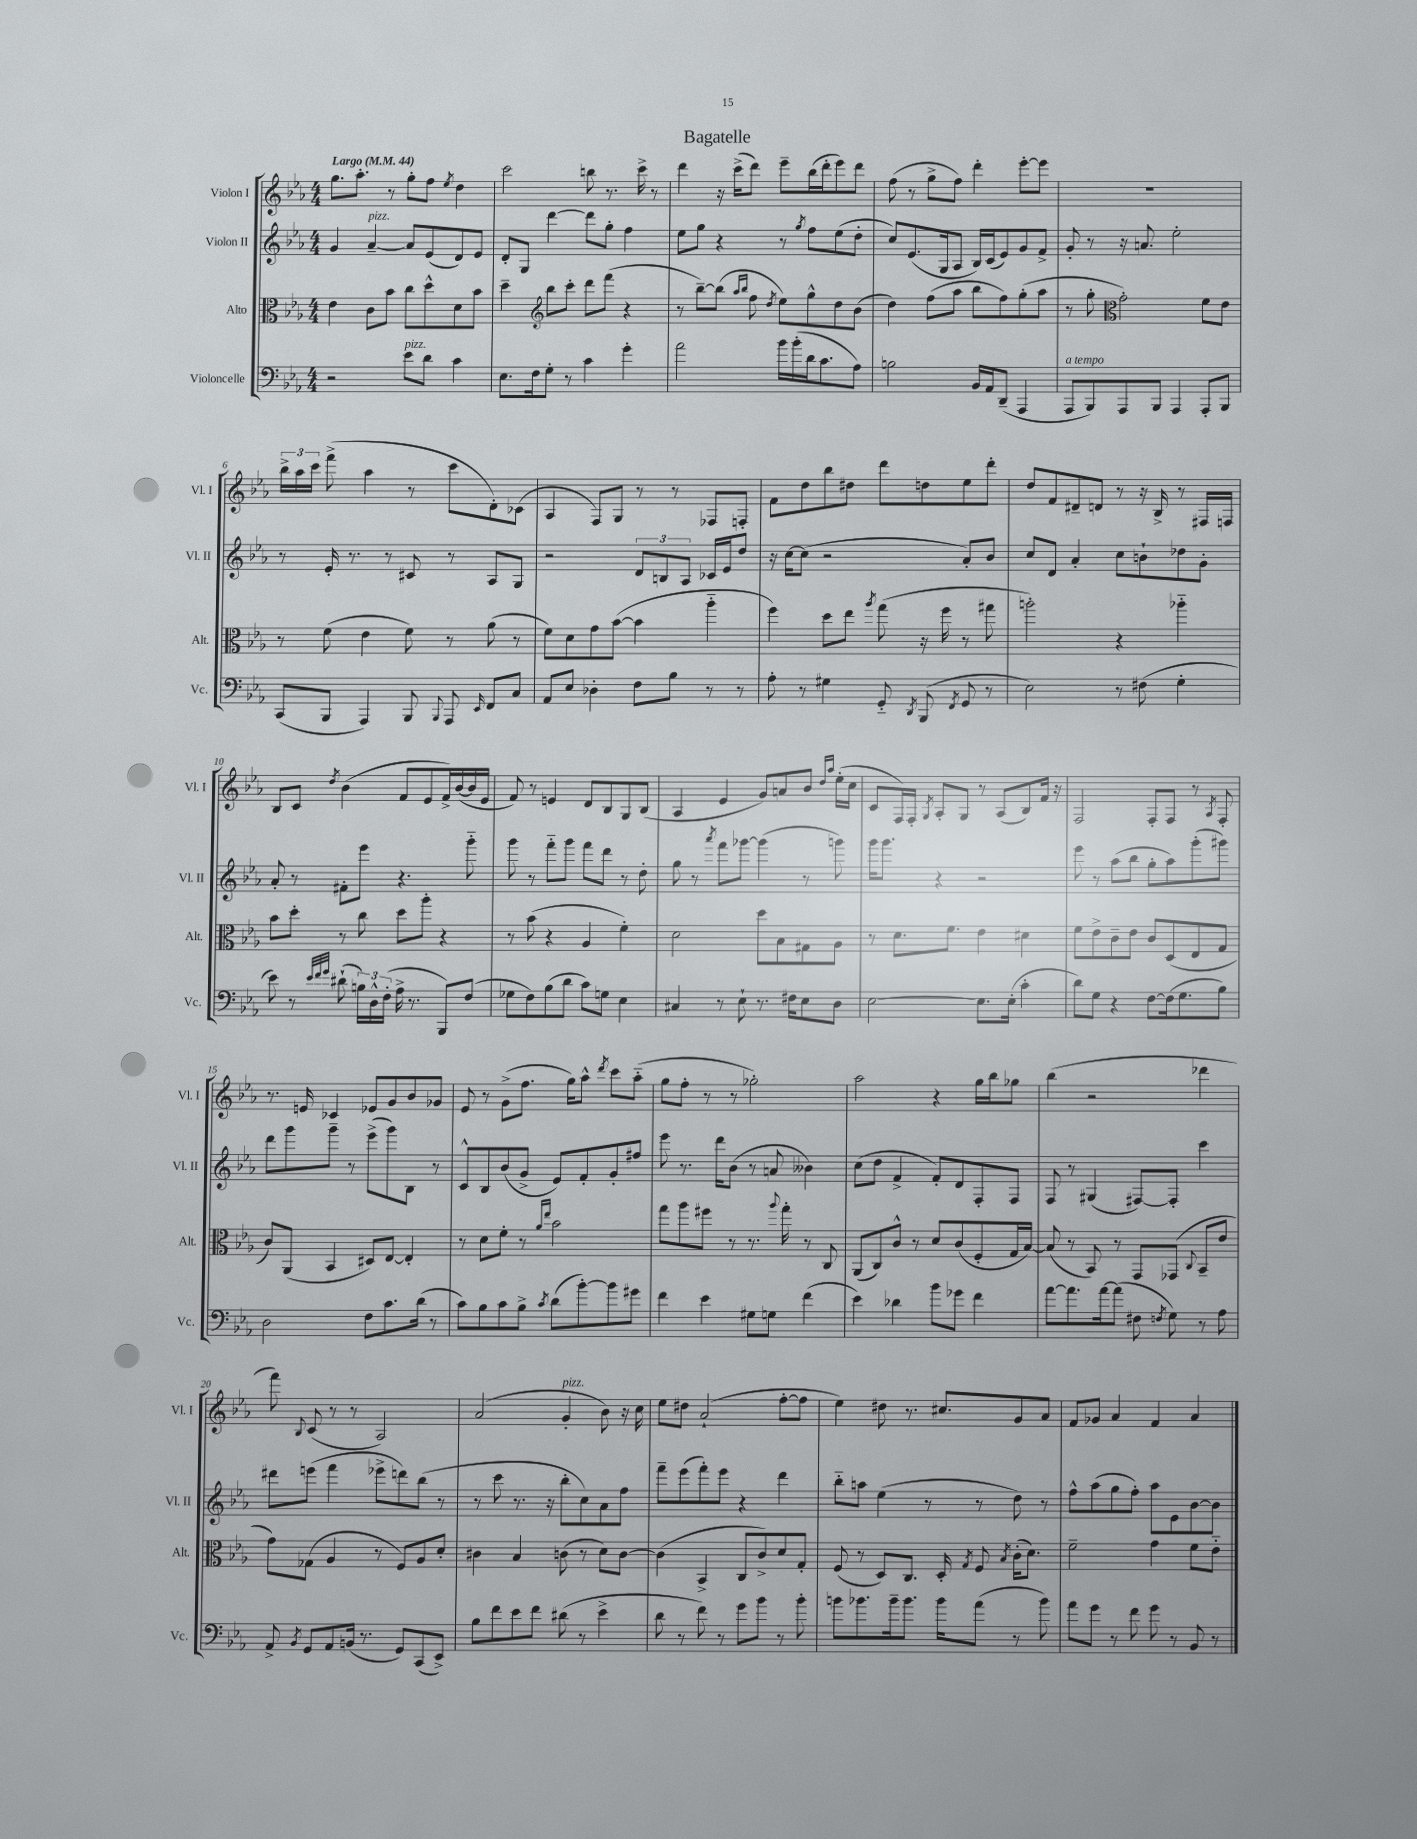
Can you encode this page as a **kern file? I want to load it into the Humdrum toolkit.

**kern	**kern	**kern	**kern
*staff4	*staff3	*staff2	*staff1
*clefF4	*clefC3	*clefG2	*clefG2
*k[b-e-a-]	*k[b-e-a-]	*k[b-e-a-]	*k[b-e-a-]
*M4/4	*M4/4	*M4/4	*M4/4
*MM44	*MM44	*MM44	*MM44
2r	4e-\	4g/	8.gg\L
.	.	.	8.aa-'\J
.	8c\L	[4a-~/	.
.	8b-\J	.	8r
8e-\L	8cc\L	8a-/]L	8gg'\L
8d\J	8dd^^\	(8e-/	8ff\J
.	.	.	8qee-/
4c\	8d\	8d/)	4dd\
.	8b-\J	8e-/J	.
=	=	=	=
8.E-\L	4dd~\	8d'/L	2ccc\
.	.	8G/J	.
16F\k	.	.	.
*	*clefG2	*	*
8G'\J	8bb-\L	[4ddd\	.
8r	8ccc'\J	.	.
4c\	8ddd\L	8ddd\]L	8bb\
.	(8fff\J	8gg'\J	8.r
4g'\	4r	4ff\	.
.	.	.	16ccc^\
.	.	.	8r
=	=	=	=
2a-\	8r	8ee-\L	4ddd\
.	[8bb-~\L)	8gg\J	.
.	(8bb-\]J	4r	16r
.	.	.	(16ccc^\LK
.	16qqaa-/LL	.	.
.	16qqbb-/JJ	.	.
.	8ff\	.	8ddd\J)
.	8qdd/	.	.
16b-\LL	8ee-\L)	8r	8eee-~\L
(16b-'\	.	.	.
.	.	8qgg/	.
16d\J	8gg^^\	8ff\L	(16bb-\L
8.c\	.	.	16ddd'\J
.	8dd\	(8ee-\	8eee-\)
8A-\J)	(8b-\J	8dd'\J	8ddd\J
=	=	=	=
2B\	4dd\)	8cc/L)	(8ff\
.	.	(8.e-/	8r
.	(8ff\L	.	8gg^\L
.	.	16G/k	.
.	8aa-\J	8A-/J	8ff\J)
16BB-/LL	8bb-\L	16B-/LL)	4ddd'\
16AA-/J	.	(16c/J	.
(8DD~/J	8ff\)	8e-/)	.
4AAA-/	(8gg'\	8g/	[8eee-'\L
.	8aa-\J	8f^/J	8eee-\]J
=	=	=	=
8AAA-/L	8r	8g'/	1r
8BBB-/)	8gg'\	8r	.
*	*clefC3	*	*
8AAA-/	2g'\)	16r	.
.	.	8.a/	.
8BBB-/J	.	.	.
4AAA-/	.	2ee-'\	.
8AAA-'/L	8f\L	.	.
8BBB-/J	8e-\J	.	.
=	=	=	=
(8CC/L	8r	8r	24bb-^\LL
.	.	.	24aa-\
.	.	.	24ccc\JJ
8BBB-/J	(8f\	16e-'/	(8fff^\
.	.	8.r	.
4AAA-/)	4e-\	.	4aa-\
.	.	8r	.
8BBB-/	8f\)	8c#/	8r
8qqBBB-/	.	.	.
8AAA-/	8r	8r	8ccc\L
16qqEE-/	.	.	.
8FF/L	(8a-\	8A-/L	8d'\)
8C/J	8r	8G/J	(8c-\J
=	=	=	=
8AA-/L	8f\L)	2r	4A-/
8E-/J	8d\	.	.
4D-'\	8g\	.	8F/L)
.	([8b-\J	.	8G/J
8F\L	4b-\]	12d/L	8r
.	.	12B/	.
8B-\J	.	.	8r
.	.	12A-/J	.
8r	4aa-'~\	16c-/LL	8F-/L
.	.	16e-/J	.
8r	.	8dd/J	8F'/J
=	=	=	=
8A-'\	4ff\)	16r	8f\L
.	.	[16cc\LK	.
8r	.	(8cc\]J	8dd\
4G#\	8dd\L	2r	8bb-\
.	8ee-\J	.	8dd#\J
.	8qaa-/	.	.
8GG'~/	(8gg\	.	8ddd\L
8qDD/	.	.	.
(8BBB-/	16r	.	8dd\
.	16ff\	.	.
8qFF/	.	.	.
8GG/	8r	8a-'/L)	8ee-\
8r	8gg#\	8b-/J	8ddd'\J
=	=	=	=
2E-\)	2aa'\)	8cc/L	8dd/L
.	.	8d/J	8f/
.	.	4a-'/	8d#~/
.	.	.	8d/J
8r	4r	8cc\L	8r
(8F#\	.	8b`\	16r
.	.	.	16B-^/
4G'\	4aa-'~\	8dd-\	8r
.	.	8g'\J	16F#/LL
.	.	.	16F/JJ
=	=	=	=
8e-\)	8b-\L	8a-'/	8B-/L
8r	8dd'\J	8r	8c/J
32qqe-/LLL	.	.	.
32qqf/	.	.	.
32qqg/JJJ	.	.	8qdd/
(8d#`\	8r	8f#'\L	(4b-\
24B\LL)	8cc\	8eee-\J	.
24D^^\	.	.	.
(24F'\JJ	.	.	.
16A-^\	8dd\L	4.r	8f/L
8.r	.	.	.
.	8aa-'\J	.	8e-/
8BBB-/L)	4r	.	16f^/L)
.	.	.	([16b-/
(8F/J	.	8ggg'~\	16b-/]
.	.	.	16e-/JJ
=	=	=	=
8G-\L	8r	8ggg\	8f/)
8F\)	(8b-\	8r	8r
(8B-\	4r	8fff'~\L	4e/
8d\J	.	8ggg\J	.
8c\L)	4A-/	8fff\L	8d/L
8G\J	.	8ddd\J	8B-/
4E-\	4f'\)	8r	8G/
.	.	8dd'\	(8B-/J
=	=	=	=
4C#/	2d\	8gg\	4A-/
.	.	8r	.
.	.	8qaaa-/	.
8r	.	8fff\L	4e-/
8E-`\	.	[8ggg-\J	.
8.r	8dd\L	(4ggg-\]	8g/L)
.	8B-\	.	8a/
16F#\LK	.	.	.
8E-\	8G#\	8r	8b-/J
.	.	.	16qqdd/LL
.	.	.	16qqaa-/JJ
8D\J	8A-\J	8ggg\)	(16ee-'\LL
.	.	.	16cc\JJ
=	=	=	=
[2E-\	8r	16ggg\LK	8c/L
.	.	8.ggg\J	.
.	8.d\L	.	16F/L)
.	.	.	16F'/JJ
.	.	.	8qG/
.	.	4r	8A-'/L
.	8.f\J	.	.
.	.	.	8G/J
8.E-\]L	4e-\	2r	8r
.	.	.	(8A-/L
(16E-'\Jk	.	.	.
4c'\	4d#\	.	8B-/)
.	.	.	16f/Jk
.	.	.	16r
=	=	=	=
8d\L)	8f\L	8eee-\	2F/
8G\J	8e-^\	8r	.
4r	8c~\	(8aa-\L	.
.	8e-\J	8bb-\J	.
[8F\L	8c/L	8gg'\L	8F'/L
(16F\]k	(8D/	8aa-\)	8F/J
8.G\	.	.	.
.	8E-/	(8ggg'\	8r
.	.	.	8qA-/
8B-\J)	8G/J	8ggg#\J)	8F'/
=	=	=	=
2D\	8c/L)	8ddd\L	8.r
.	(8AA-/J	8ggg\	.
.	.	.	16e/
.	4BB-/	8ggg~\J	4c-/
.	.	8r	.
8F\L	8D#/L)	(8eee-^\L	8e-/L
8.c\	[8E-/J	8ggg\)	8g/
.	4E-'/]	8B-\J	8b-/
(16d\Jk	.	.	.
8r	.	8r	8g-/J
=	=	=	=
8c\L)	8r	8c^^/L	8e-/
8B-\	8d\L	8B-/	8r
8c\	8f'\J	(8b-/	(8g^\L
8B-^\J	8r	8g^/J	8.ff\J
.	16qqa-/LL	.	.
8qc/	16qqee-/JJ	.	.
(8d\L	2b-\	8e-/L)	.
.	.	.	16gg\LK)
[8b-'\)	.	8f'/	8aa-^^\J
.	.	.	8qddd/
8b-\]	.	8g'/	8ccc\L
8g#\J	.	8ff#/J	(8aa-'~\J
=	=	=	=
4f\	8gg\L	8eee-\	8gg\L
.	8aa-\	8.r	8ff'\J
4e-\	8ff#\J	.	8r
.	.	16ddd\LK	.
.	8r	(8b-\J	8r
8G#\L	8.r	8r	2gg-'\)
8G\J	.	8a/	.
.	8qqaa-/	.	.
.	16gg'\	.	.
(4f\	8r	4b--\)	.
.	8C/	.	.
=	=	=	=
4e-\)	(8AA-/L	(8cc\L	2aa-\
.	8C/)	8dd\J	.
4d-\	8c^^/J	4f^/	.
.	8r	.	.
8b-\L	8d/L	8f'/L)	4r
8g-\J	(8c/	8d/	.
4f\	8F'/	8F'/	16gg\LL
.	.	.	16bb-\J
.	16G/L	8F/J	8gg-\J
.	[16B-/JJ)	.	.
=	=	=	=
[8a-\L	(8B-/]	8F/	(4bb-\
8.a-\]	8r	8r	.
.	8BB-/)	(4G#/	2r
[16a-\k	.	.	.
(8a-\]J	8r	.	.
8F#\	8GG/L	[8F#/L)	.
8qF/	.	.	.
8G\)	(8GG-/J	8F#'/]J	.
.	8qqC/	.	.
8r	8BB-~/L	4ccc\	4ddd-\
8A-\	8e-/J	.	.
=	=	=	=
8AA-^/	8g\L)	8ddd#\L	8fff\)
8qBB-/	.	.	8qqB-/
8GG/L	(8G-\J	(8eee\J	(8c/
8AA-/	4A-/	4fff\	8r
(16BB/Jk	.	.	8r
8.r	.	.	.
.	8r	8eee-^\L	2A-/)
8GG/L)	8F/L)	8ddd\)	.
(8CC/	8A-/	(8bb-\J	.
8EE-^/J)	8d'/J	8r	.
=	=	=	=
8B-\L	4c#\	8r	(2a-/
8f\	.	8ccc\	.
8e-\	4B-/	8.r	.
8f\J	.	.	.
.	.	16r	.
(8d#\	(8c\	8bb-'\L	4g'/
8r	8r	8cc\)	.
4e-^\	8d\L)	8a-\	8b-\)
.	[8c\J	8ff\J	16r
.	.	.	16cc\
=	=	=	=
8d\	(4c\]	8fff~\L	8ee-\L
8r	.	(8eee-\	8dd#\J
8f\)	4BB-^/	8fff'\)	(2a-`/
8r	.	8eee-\J	.
8g\L	8C/L	4r	.
8b-\J	8c^/)	.	.
8r	8d/	4ddd\	[8ff'\L
8b-'\	8G'/J	.	8ff\]J
=	=	=	=
8b\L	(8F/	8bb-'~\L	4ee-\)
8.b-\	8r	8aa\J	.
.	8D/L)	(4ee-\	8dd#\
16b-~\k	.	.	.
8.b-\J	8.C/J	.	8.r
.	.	8r	.
16b-\LK	16D'/	.	8.cc#/L
.	8qG/	.	.
(8a-\J	8F/	8r	.
.	8qB-/	.	.
8r	(16c'\LK	8dd\)	8g/
.	8.d\J)	.	.
8b-\)	.	8r	8a-/J
=	=	=	=
8a-\L	2f~\	8ff^^\L	8f/L
8g\J	.	(8aa-\	8g-/J
8r	.	8gg\	4a-/
8f\	.	8ff'\J)	.
8g\	4g\	8aa-\L	4f/
8r	.	8e-\	.
8BB-/	8f\L	[8b-\	4a-/
8r	8e-'~\J	8b-\]J	.
==	==	==	==
*-	*-	*-	*-
